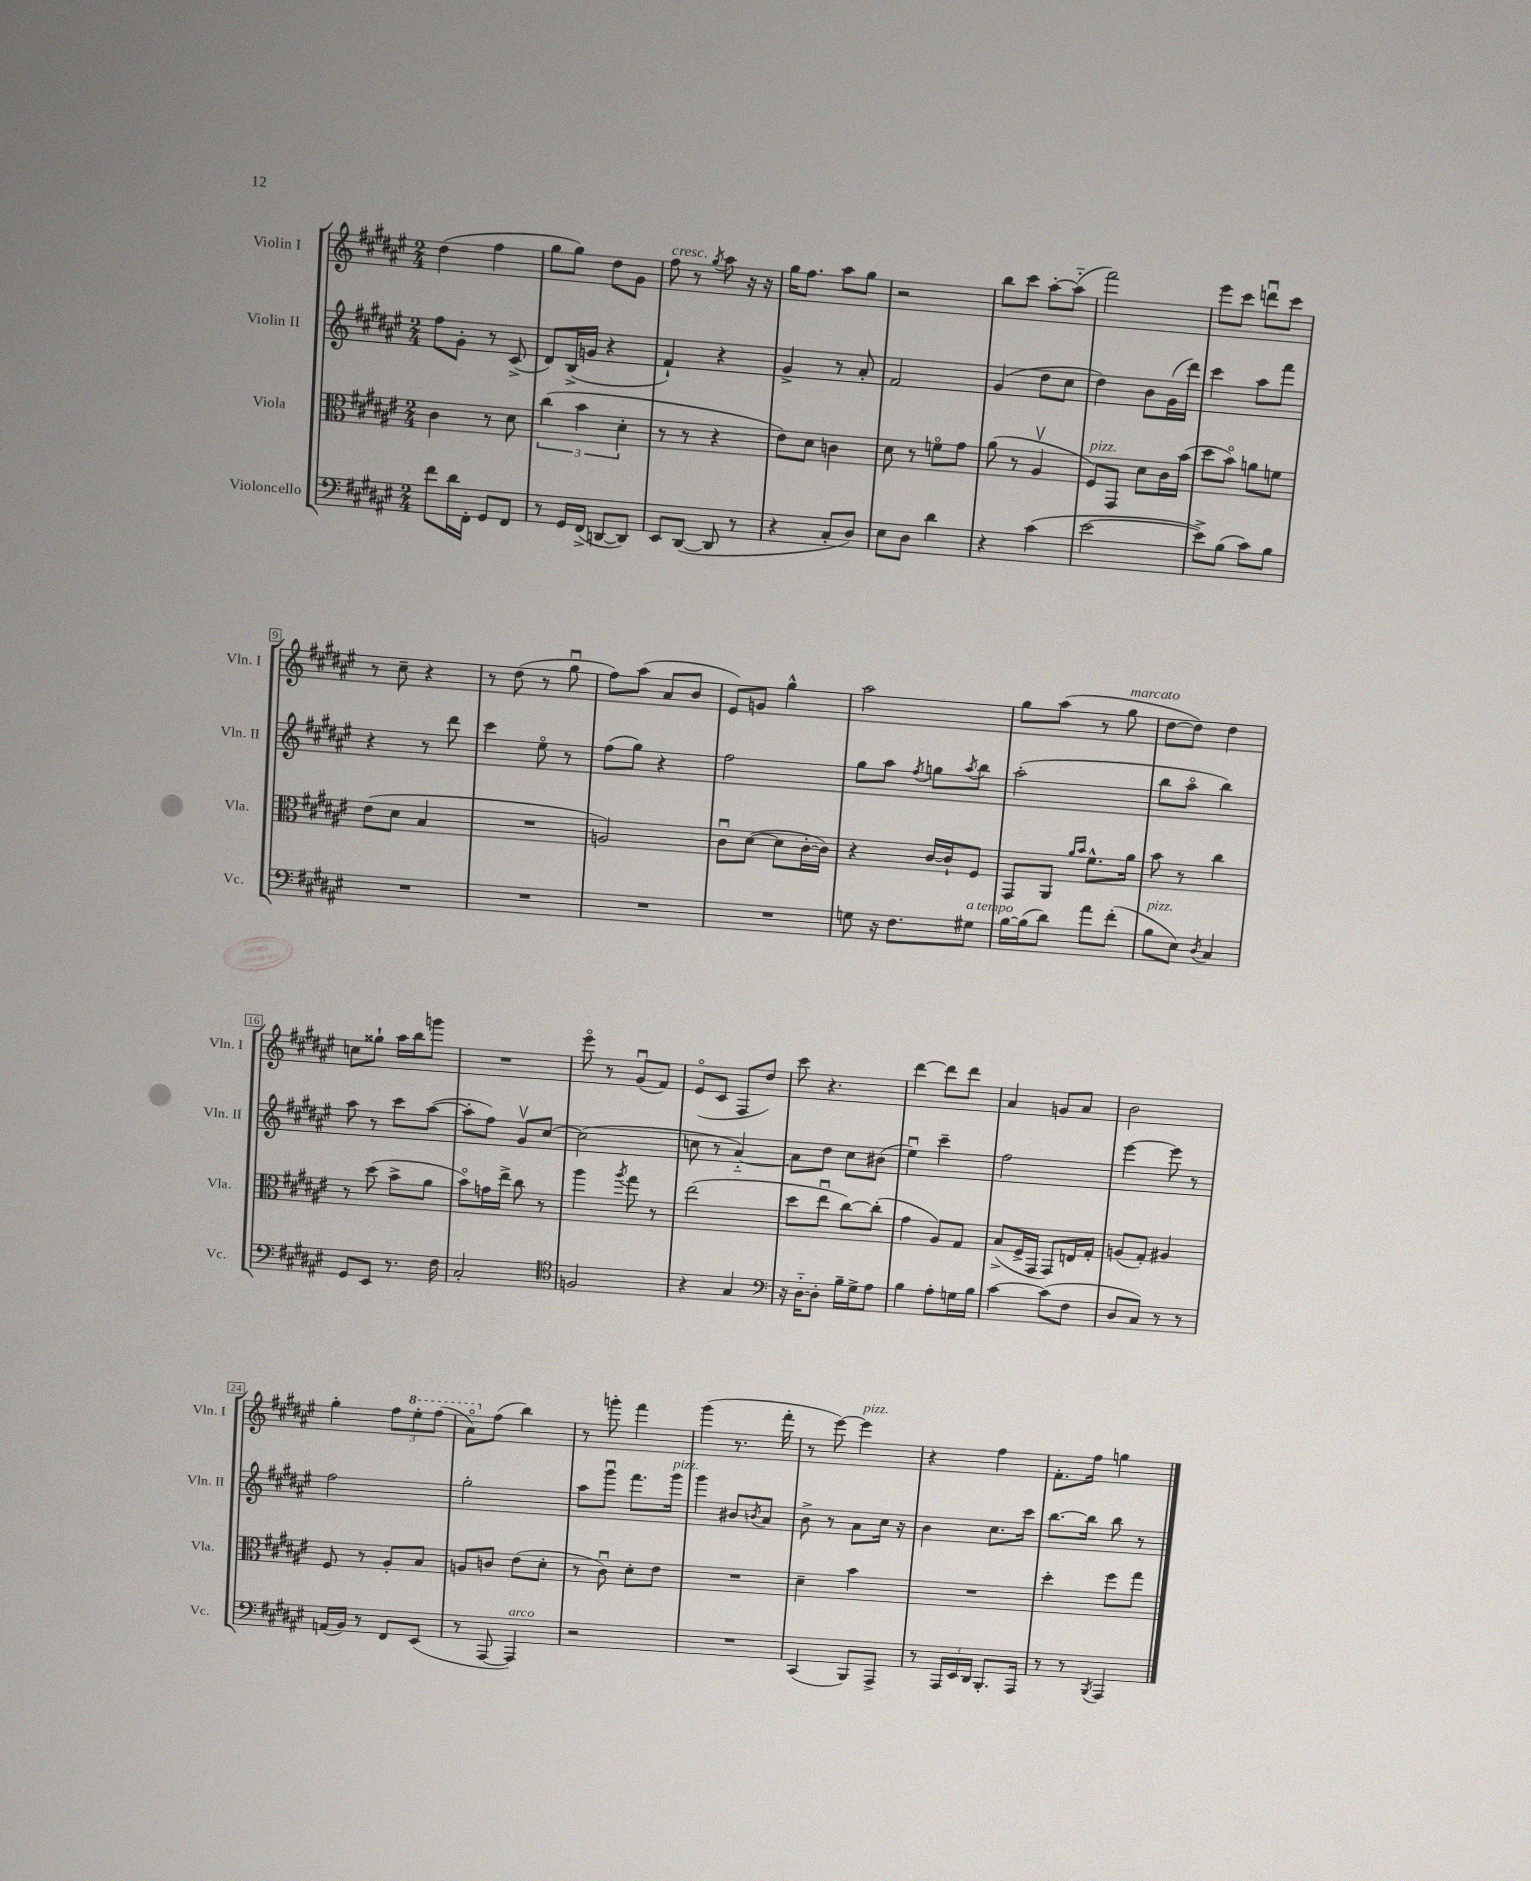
<<
\new StaffGroup <<
\new Staff = "s0" \with { instrumentName = "Violin I" shortInstrumentName = "Vln. I" } {
    \clef treble \key fis \major \numericTimeSignature \time 2/4
    dis''4( fis''4 |
    gis''8 gis''8) dis''8 gis'8 |
    fis''8^\markup { \italic "cresc." } r8 \acciaccatura { gis''8 } ais''8 r16 r16 |
    gis''16 fis''8. ais''8 gis''8 |
    r2 |
    b''8 cis'''8 ais''8~-. ais''8-_( |
    fis'''2) |
    eis'''8 cis'''8 d'''8\downbow cis'''8 |
    r8 cis''8-- r4 |
    r8 dis''8( r8 gis''8\downbow |
    fis''8) ais''8( ais'8 b'8 |
    eis'8) g'8 gis''4-^ |
    ais''2 |
    gis''8 ais''8( r8 gis''8^\markup { \italic "marcato" } |
    dis''8~ dis''8) dis''4 |
    c''8 gisis''8-! ais''16 b''16 g'''8 |
    R2 |
    eis'''8\flageolet r8 gis'8\downbow( fis'8) |
    eis'8\flageolet( cis'8 fis8 dis''8) |
    cis'''8 r4. |
    dis'''4~ dis'''8 dis'''8 |
    ais'4 g'8 ais'8 |
    b'2 |
    gis''4-. \tuplet 3/2 { fis''8 \ottava #1 eis'''8-. fis'''8( } |
    ais''8\flageolet) \ottava #0 fis''8( b''4) |
    r8 g'''8-. fis'''4 |
    gis'''4( r8. fis'''16-. |
    r8 eis'''8~) eis'''4^\markup { \italic "pizz." } |
    r4 fis''4 |
    fis'8.-. fis''16 g''4 \bar "|." |
}
\new Staff = "s1" \with { instrumentName = "Violin II" shortInstrumentName = "Vln. II" } {
    \clef treble \key fis \major \numericTimeSignature \time 2/4
    fis''8 gis'8-. r8 cis'8->( |
    dis'8) b16->( g'16 r4 |
    fis'4-!) r4 |
    gis'4-> r8 ais'8-. |
    fis'2 |
    gis'4( dis''8 cis''8 |
    dis''4) b'8 gis'16( dis'''16) |
    cis'''4 ais''8 fis'''8 |
    r4 r8 dis'''8 |
    cis'''4 eis''8\flageolet r8 |
    fis''8( gis''8) r4 |
    fis''2 |
    gis''8 ais''8 \acciaccatura { fis''8 } g''8 \acciaccatura { ais''8 } b''8 |
    ais''2-.( |
    b''8 ais''8\flageolet b''4) |
    ais''8 r8 cis'''8 ais''8~( |
    ais''8-. fis''8) gis'8\upbow cis''8~ |
    cis''2( |
    c''8 r8 ais'4~-_) |
    ais'8 dis''8 cis''8 bis'8( |
    eis''4\downbow) cis'''4-- |
    fis''2 |
    eis'''4~ eis'''8 r8 |
    fis''2 |
    gis''2-. |
    ais''8 gis'''8\downbow fis'''8. gis'''16^\markup { \italic "pizz." } |
    gis'''4 bis'8 \acciaccatura { b'8 } ais'8 |
    b'8-> r8 ais'8 cis''16 r16 |
    b'4 cis''8. cis'''16 |
    b''8.~ b''16 b''8 r8 \bar "|." |
}
\new Staff = "s2" \with { instrumentName = "Viola" shortInstrumentName = "Vla." } {
    \clef alto \key fis \major \numericTimeSignature \time 2/4
    cis'4 r8 dis'8 |
    \tuplet 3/2 { cis''4( b'4 dis'4-. } |
    r8 r8 r4 |
    eis'8) dis'8 c'4 |
    dis'8 r8 f'8\flageolet gis'8 |
    ais'8( r8 ais4\upbow |
    fis8^\markup { \italic "pizz." }) gis,8 dis'8 cis'16 b'16( |
    dis''8 b'8\flageolet) a'8 f'8 |
    eis'8( dis'8 b4 |
    R2 |
    a2) |
    cis'8\downbow dis'8~( dis'8 cis'16~-. cis'16) |
    r4 cis'16~ cis'16-! fis8 |
    gis,8 ais,8 \grace { ais'16 b'16 } fis'8.-^ ais'16 |
    b'8 r8 cis''4 |
    r8 dis''8( b'8-> ais'8 |
    b'8\flageolet) g'16 eis''16-> cis''8 r8 |
    ais''4 \acciaccatura { ais''8 } gis''8 r8 |
    eis''2( |
    dis''8 eis''8\downbow cis''8~) cis''8-.( |
    gis'4 ais8) gis8 |
    b8->( fis16-> gis,16 gis,8) e16 gis16-. |
    a8( gis8-.) ais4 |
    fis8 r8 ais8-. b8 |
    a8 c'8 eis'8( dis'8-. |
    r8 cis'8\downbow) dis'8-. eis'8 |
    R2 |
    dis'4-- b'4 |
    R2 |
    dis''4-. fis''8 gis''8 \bar "|." |
}
\new Staff = "s3" \with { instrumentName = "Violoncello" shortInstrumentName = "Vc." } {
    \clef bass \key fis \major \numericTimeSignature \time 2/4
    fis'8 dis'16 fis,16-. gis,8 fis,8 |
    r8 gis,16 fis,16->( d,8~ d,8) |
    eis,8 dis,8~( dis,8 r8 |
    r4 cis8-. dis8) |
    eis8 dis8 dis'4 |
    r4 cis'4( |
    eis'2~ |
    eis'8->) b8( cis'8) b8 |
    R2 |
    R2 |
    R2 |
    R2 |
    g8 r16 fis8. gis8^\markup { \italic "a tempo" } |
    b16~ b16( dis'8) ais'8 fis'8-.( |
    b8^\markup { \italic "pizz." } eis8) \acciaccatura { dis8 } cis4 |
    gis,8 eis,8 r8. fis16 |
    cis2-. |
    \clef tenor f2 |
    r4 gis4 |
    \clef bass r16 dis16~-_ dis8-. b16-- gis16-> ais8 |
    b4 ais8-. g16 b16 |
    cis'4~ cis'8( fis8 |
    dis8 cis8) r8 r8 |
    a,16( b,16) r8 fis,8 eis,8( |
    r8 ais,,8~ ais,,4^\markup { \italic "arco" }) |
    r2 |
    R2 |
    cis,4( b,,8) ais,,8-> |
    r8 \tuplet 3/2 { ais,,16 eis,16 dis,16 } b,,8.-. ais,,16 |
    r8 r8 \acciaccatura { b,,8 } ais,,4 \bar "|." |
}
>>
>>
\layout { \context { \Score \override BarNumber.stencil = #(make-stencil-boxer 0.1 0.3 ly:text-interface::print) } }
